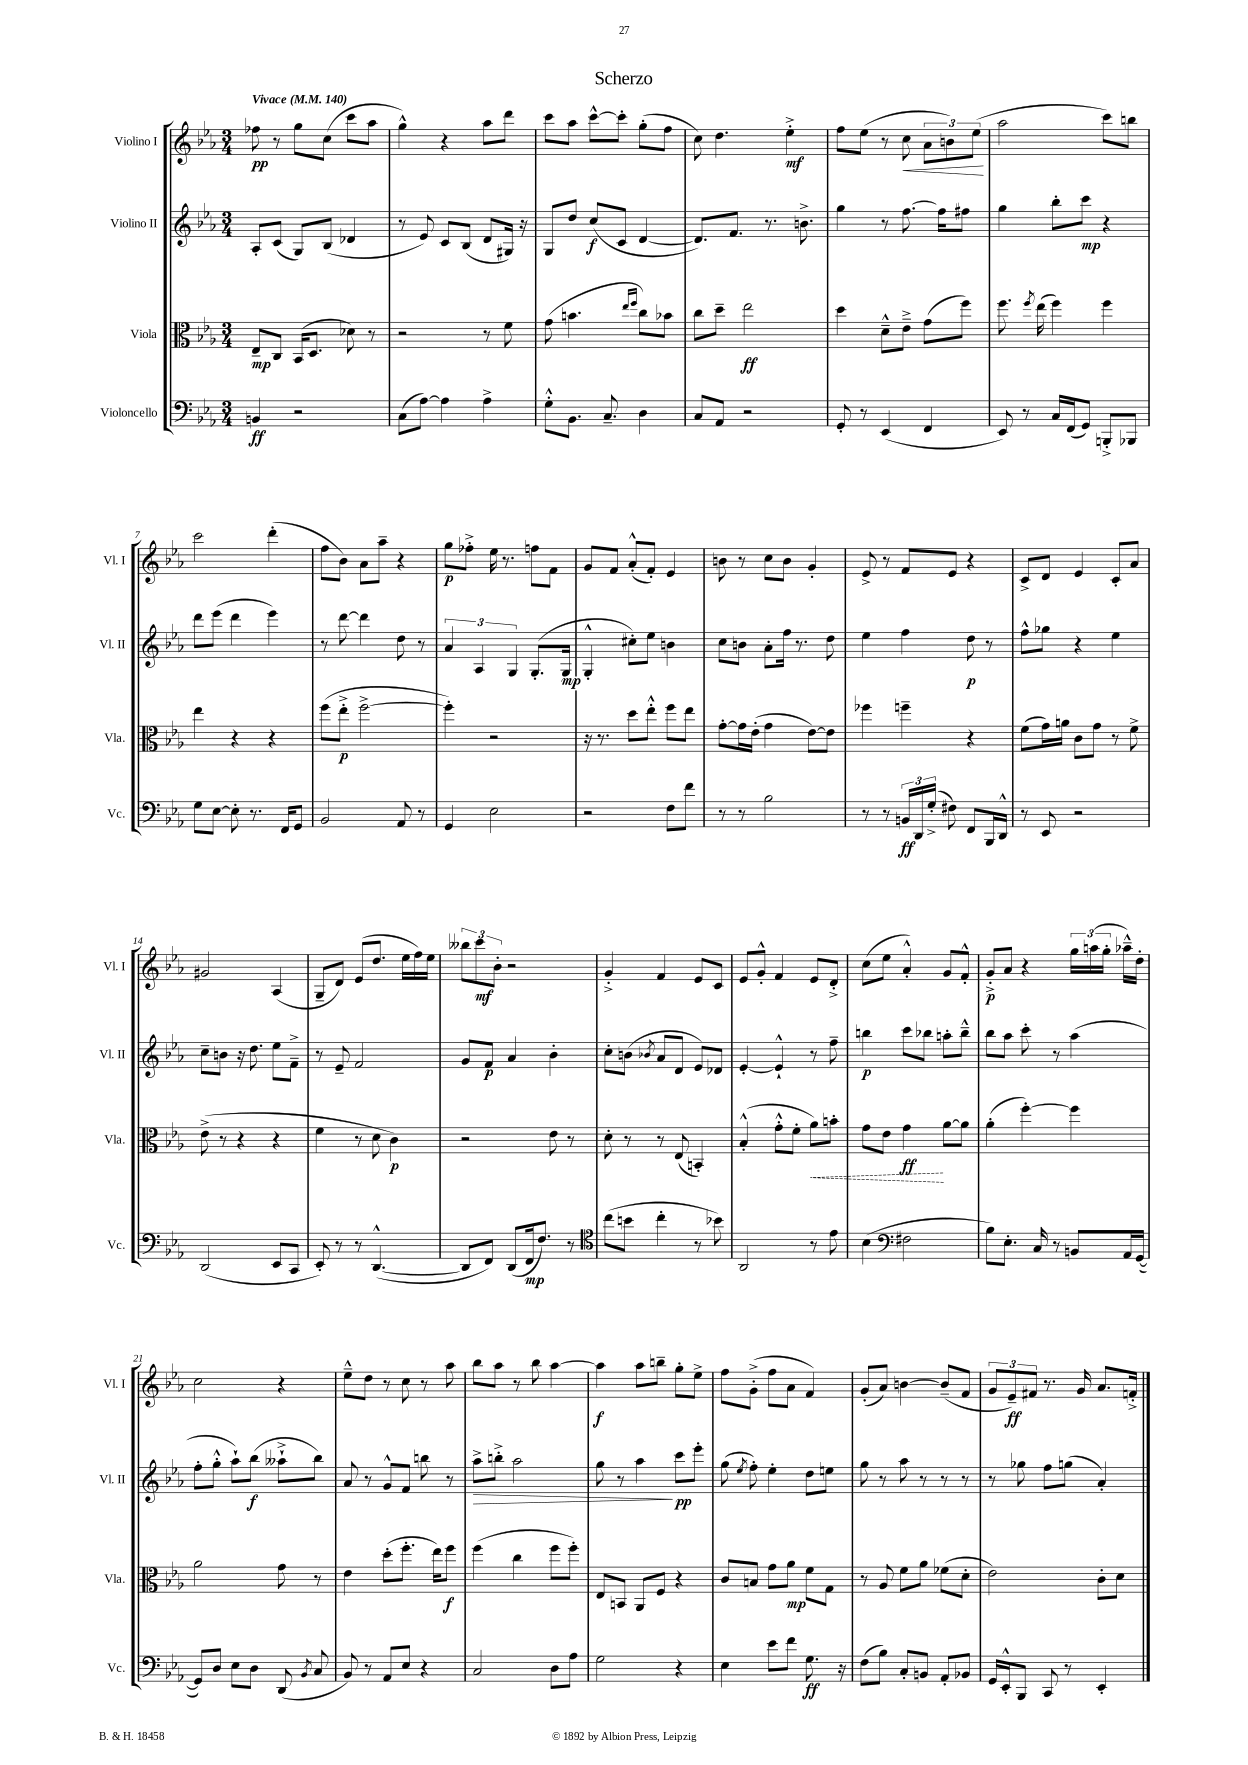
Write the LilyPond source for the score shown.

\header { title = "Scherzo" }
<<
\new StaffGroup <<
\new Staff = "s0" \with { instrumentName = "Violino I" shortInstrumentName = "Vl. I" } {
    \clef treble \key ees \major \numericTimeSignature \time 3/4 \tempo "Vivace" 4 = 140
    \autoBeamOff fes''8\pp r8 g''8[ c''8]( c'''8[ aes''8] |
    g''4-^) r4 aes''8[ d'''8] |
    c'''8[ aes''8] c'''8[~-^ c'''8]-. g''8[-.( f''8] |
    c''8) d''4. ees''4-.->\mf |
    f''8[ ees''8]( r8 c''8\< \tuplet 3/2 { aes'8[ b'8) ees''8]\!( } |
    aes''2 c'''8[) b''8] |
    c'''2 d'''4-.( |
    f''8[ bes'8]) aes'8[ aes''8]-- r4 |
    g''8[\p fes''8]-.-> ees''16 r8. f''8[ f'8] |
    g'8[ f'8] aes'8[-.-^( f'8]-.) ees'4 |
    b'8 r8 c''8[ b'8] g'4-. |
    ees'8-> r8 f'8[ ees'8] r4 |
    c'8[-> d'8] ees'4 c'8[-. aes'8] |
    gis'2 aes4( |
    g8[-- d'8]) ees'8[( d''8.] ees''16[ f''16) ees''16] |
    \tuplet 3/2 { beses''8[ c'''8\mf bes'8]-. } r2 |
    g'4-.-> f'4 ees'8[ c'8] |
    ees'8[ g'8]-.-^ f'4 ees'8[ d'8]-.-> |
    c''8[( ees''8] aes'4-.-^) g'8[ f'8]-.-^ |
    g'8[-.->\p aes'8] r4 \tuplet 3/2 { g''16[ a''16( g''16]-. } aes''16[---^) d''16]-. |
    c''2 r4 |
    ees''8[---^ d''8] r8 c''8 r8 aes''8 |
    bes''8[ aes''8] r8 bes''8 aes''4~ |
    aes''4\f aes''8[ b''8]-- g''8[-. ees''8]-> |
    f''8[ g'8]-.->( f''8[ aes'8] f'4) |
    g'8[-.( aes'8]) b'4~ b'8[--( f'8] |
    \tuplet 3/2 { g'8[ ees'8--\ff) fis'8] } r8. g'16 aes'8.[ f'16]-.-> \bar "|." |
}
\new Staff = "s1" \with { instrumentName = "Violino II" shortInstrumentName = "Vl. II" } {
    \clef treble \key ees \major \numericTimeSignature \time 3/4
    \autoBeamOff aes8[-. c'8]( g8[) bes8]( des'4 |
    r8 ees'8) c'8[ bes8]( d'8[ gis16]) r16 |
    g8[ d''8] c''8[\f( c'8] d'4~ |
    d'8.[) f'8.] r8. b'8.-> |
    g''4 r8 f''8.~ f''16[ fis''8] |
    g''4 bes''8[-. c'''8]\mp r4 |
    d'''8[ ees'''8]( d'''4 ees'''4) |
    r8 d'''8~ d'''4 d''8 r8 |
    \tuplet 3/2 { aes'4 aes4 g4 } g8.[-.( g16]\mp |
    g4-.-^ cis''8[-.) ees''8] b'4 |
    c''8[ b'8] aes'8[-. f''16] r8. d''8 |
    ees''4 f''4 d''8\p r8 |
    f''8[-^ ges''8] r4 ees''4 |
    c''8[-- b'8] r16 d''8. ees''8[ f'8]---> |
    r8 ees'8-- f'2 |
    g'8[ f'8]\p aes'4 bes'4-. |
    c''8[-. b'8]( \acciaccatura { bes'8 } aes'8[ d'8] ees'8[) des'8] |
    ees'4~-. ees'4-!-^ r8 f''8-- |
    b''4\p c'''8[ bes''8] a''8[-. bes''8]---^ |
    bes''8[ aes''8] c'''8-. r8 aes''4( |
    f''8[-. g''8]-.-^ aes''8[-!) bes''8]\f( aeses''8[-!-> bes''8]) |
    aes'8 r8 g'8[-^ f'8] b''8 r8 |
    aes''8[->\> b''8]-.-> aes''2 |
    g''8 r8 aes''4\! c'''8[\pp ees'''8]-. |
    g''8( \acciaccatura { ees''8 } f''8-.) ees''4-. d''8[ e''8] |
    g''8 r8 aes''8 r8 r8 r8 |
    r8 ges''8 f''8[ g''8]( aes'4-.) \bar "|." |
}
\new Staff = "s2" \with { instrumentName = "Viola" shortInstrumentName = "Vla." } {
    \clef alto \key ees \major \numericTimeSignature \time 3/4
    \autoBeamOff ees8[--\mp c8] bes,16[( d8.] des'8) r8 |
    r2 r8 f'8 |
    g'8( b'4. \grace { ees''16[ f''16] } c''8[) bes'8] |
    c''8[ d''8]-- ees''2\ff |
    d''4 d'8[---^ ees'8]---> g'8[( f''8]) |
    f''8. \acciaccatura { f''8 } ees''16( f''4) f''4 |
    ees''4 r4 r4 |
    f''8[( ees''8]-.->\p f''2~-> |
    f''4-.) r2 |
    r16 r8. d''8[ ees''8]-.-^ f''8[ ees''8] |
    g'8[~-. g'16 ees'16]-.( g'4 ees'8[~) ees'8] |
    fes''4 f''4-- r4 |
    f'8[( g'16) a'16] c'8[ g'8] r8 f'8-> |
    ees'8->( r8 r4 r4 |
    f'4 r8 d'8 c'4\p) |
    r2 ees'8 r8 |
    d'8-. r8 r8 ees8( b,4-.) |
    bes4-.-^( g'8[-.-^ f'8]-. \once \override Hairpin.style = #'dashed-line aes'8[\<) b'8]-. |
    g'8[ ees'8] g'4\ff\! aes'8[~ aes'8] |
    aes'4-.( f''4~-.) f''4 |
    aes'2 g'8 r8 |
    ees'4 d''8[-.( f''8.]-. ees''16[) f''8]\f |
    f''4( c''4 f''8[ f''8]-.) |
    ees8[ b,8] aes,8[ f8] r4 |
    c'8[ b8] g'8[ aes'8]\mp f'8[ g8] |
    r8 aes8 f'8[ aes'8] fes'8[( d'8]-. |
    ees'2) c'8[-. d'8] \bar "|." |
}
\new Staff = "s3" \with { instrumentName = "Violoncello" shortInstrumentName = "Vc." } {
    \clef bass \key ees \major \numericTimeSignature \time 3/4
    \autoBeamOff b,4\ff r2 |
    c8[( aes8]~) aes4 aes4-> |
    g8[-.-^ bes,8.] c8.-- d4 |
    c8[ aes,8] r2 |
    g,8-. r8 ees,4( f,4 |
    ees,8) r8 c16[ f,16( g,8]) b,,8[-.-> bes,,8] |
    g8[ ees8]~ ees8-. r8. f,16[ g,8] |
    bes,2 aes,8 r8 |
    g,4 ees2 |
    r2 f8[ f'8] |
    r8 r8 bes2 |
    r8 r8 \tuplet 3/2 { b,16[\ff d,16 g16]-.->( } fis8) f,8[ bes,,16 d,16]-^ |
    r8 ees,8 r2 |
    d,2( ees,8[ c,8] |
    ees,8-.) r8 r8 d,4.~-^( |
    d,8[ f,8]) d,8[( f,16\mp f8.]) r8 |
    \clef tenor c''8[( b'8] c''4-. r8 bes'8) |
    aes,2 r8 ees'8 |
    bes4( \clef bass fis2 |
    bes8[) ees8.]-. c16 r8 b,8[ aes,16 g,16]~( |
    g,8[) d8] ees8[ d8] d,8( \acciaccatura { bes,8 } c8 |
    bes,8) r8 aes,8[ ees8] r4 |
    c2 d8[ aes8] |
    g2 r4 |
    ees4 ees'8[ f'8] g8.\ff r16 |
    f8[( bes8]) c8[-. b,8] aes,8[-. bes,8] |
    g,16[ ees,16-.-^ bes,,8] c,8 r8 ees,4-. \bar "|." |
}
>>
>>
